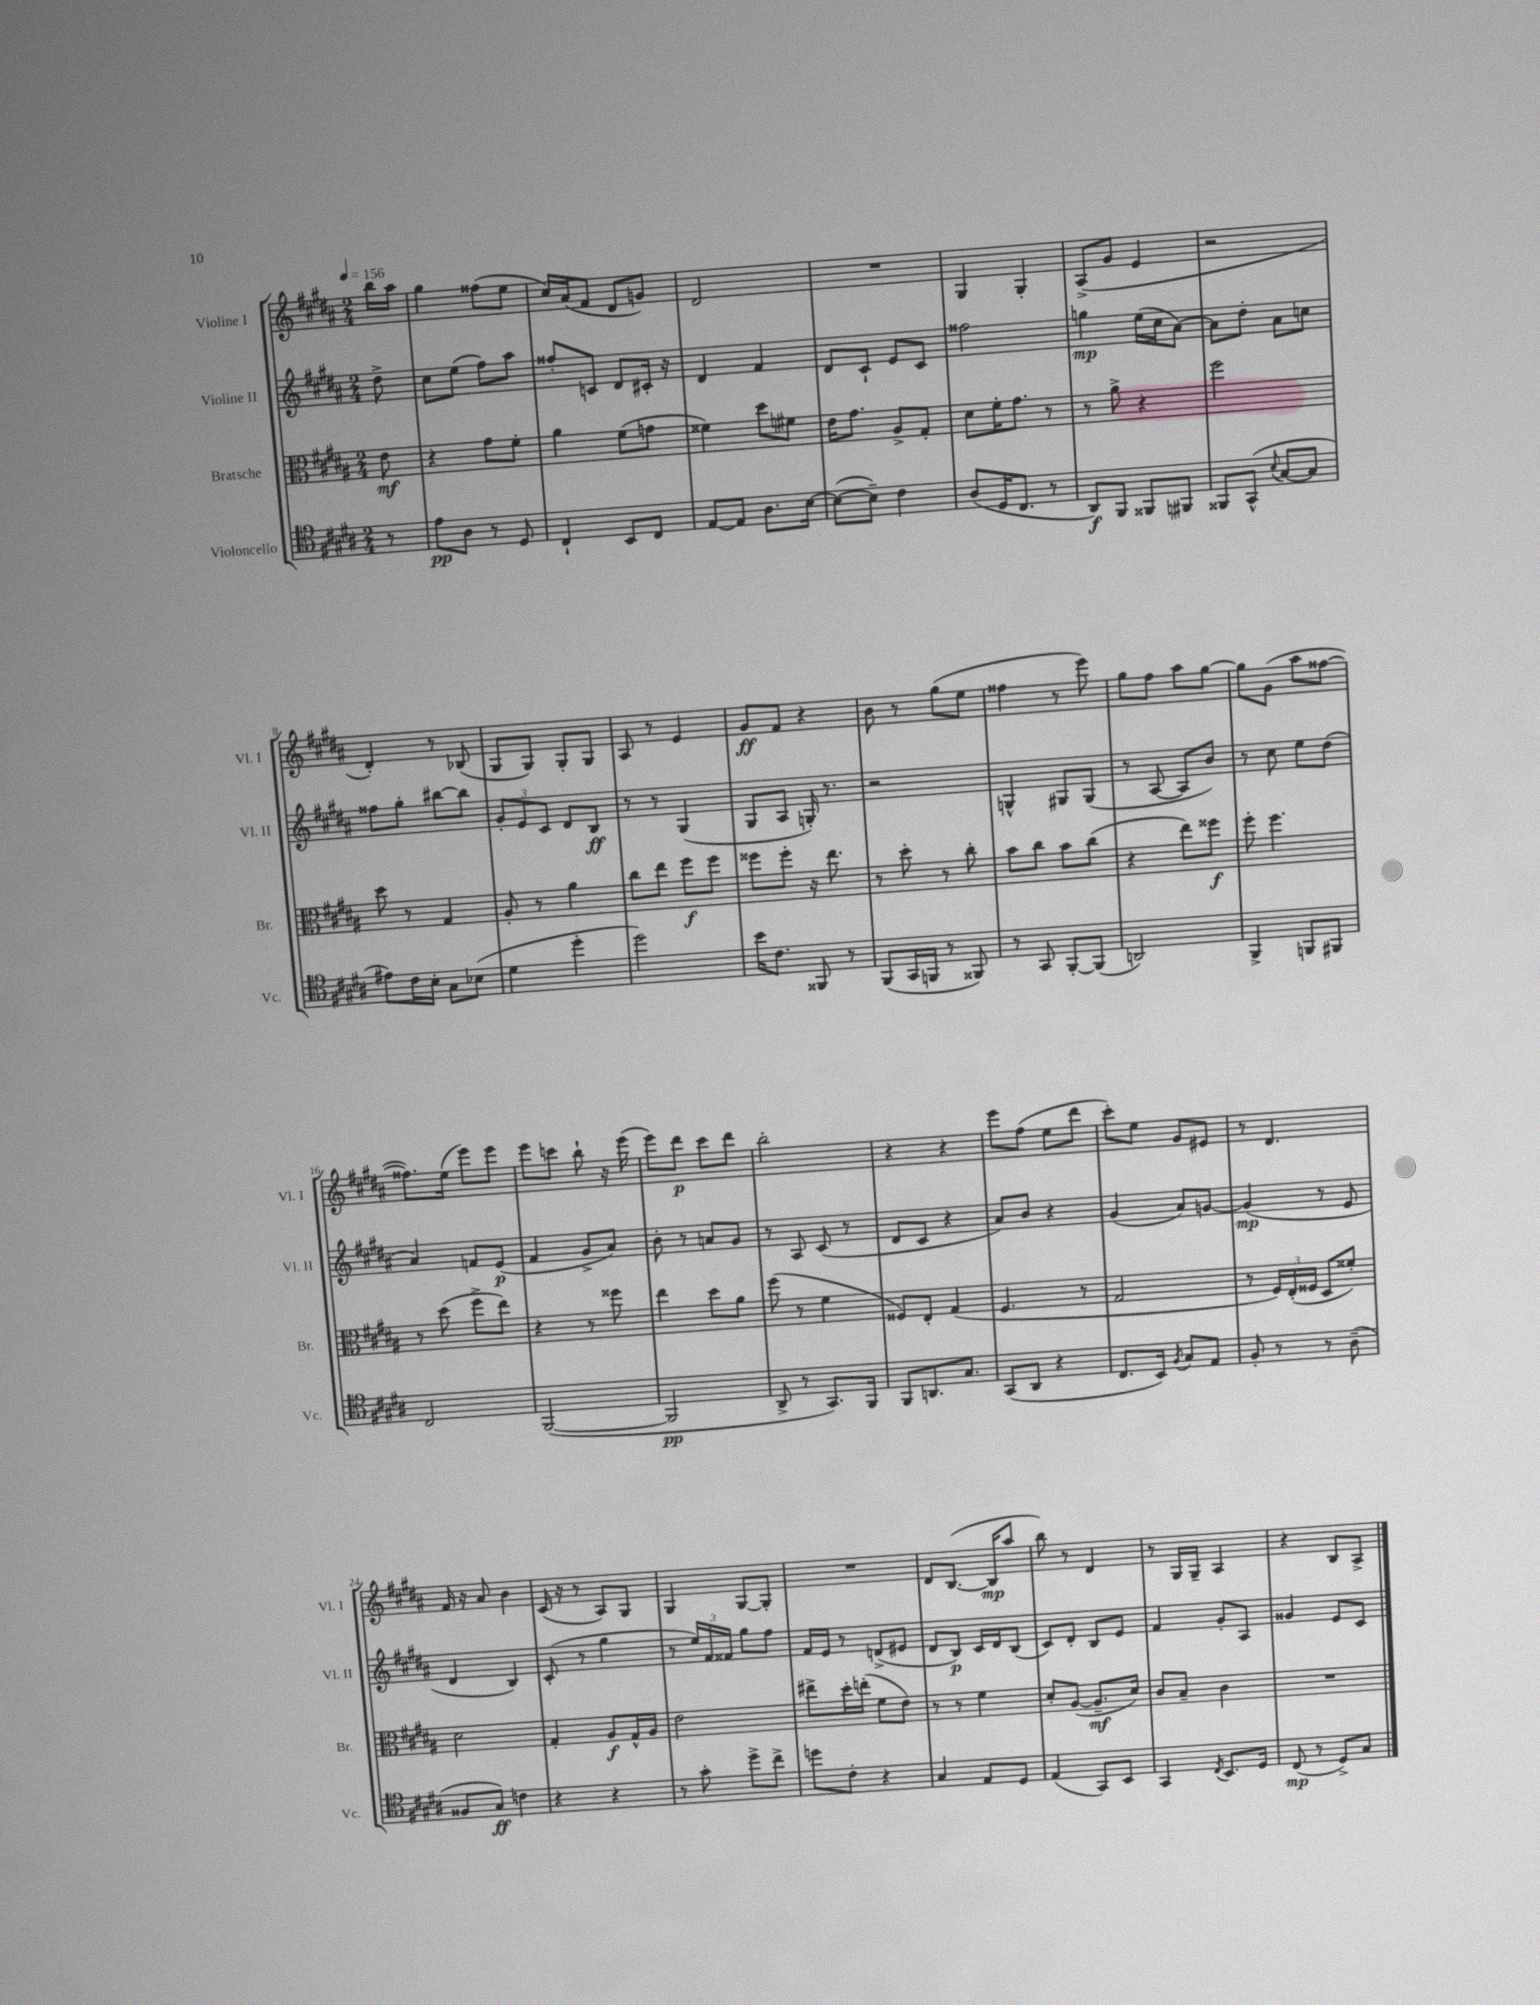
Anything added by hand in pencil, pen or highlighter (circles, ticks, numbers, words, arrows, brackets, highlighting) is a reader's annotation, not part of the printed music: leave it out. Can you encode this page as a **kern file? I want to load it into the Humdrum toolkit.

**kern	**kern	**kern	**kern
*staff4	*staff3	*staff2	*staff1
*clefC4	*clefC3	*clefG2	*clefG2
*k[f#c#g#d#a#]	*k[f#c#g#d#a#]	*k[f#c#g#d#a#]	*k[f#c#g#d#a#]
*M2/4	*M2/4	*M2/4	*M2/4
*MM156	*MM156	*MM156	*MM156
8r	8e	8dd#^	16bb
.	.	.	16aa#
=	=	=	=
8e	4r	8cc#	4gg#
8A#	.	(8ee	.
8r	8g#	8ff#)	(8ff##
8D#	8f#'	8aa#	8ee
=	=	=	=
4C#`	4a#	8ff##'	16cc#)
.	.	.	(16a#
.	.	8c	8f#
8BB	(8f#	8d#	8d#
8C#	8g	16c#'	8g)
.	.	16r	.
=	=	=	=
[8E	4f##)	4d#	2d#
8E]	.	.	.
8.A#	8dd#	4f#	.
.	8f#	.	.
[16B	.	.	.
=	=	=	=
(8B_	16e	8d#	2r
.	8.g#	.	.
8B~])	.	8c#`	.
4c#	8A#^	8e	.
.	8G#'	8c#	.
=	=	=	=
(8A#	8d#	2ff##	4G#
16D#	16f#'	.	.
8.C#	8.g#	.	.
.	.	.	4G#'
8r	8r	.	.
=	=	=	=
8AA#)	8r	4gg	(8A#^
8FF#	8a#^	.	8g#
8FF##	4r	(16ee	4e
.	.	16cc#	.
8FF#	.	[8a#)	.
=	=	=	=
8FF##	2ff#	8a#]	2r
(8GG#^^	.	8dd#'	.
8qqB	.	.	.
[8G#	.	8a#	.
8G#]	.	8cc	.
=	=	=	=
8e#)	8dd#	8ff##	4d#')
16c#	8r	8gg#'	.
16B'	.	.	.
8G#	4G#	[8bb#	8r
(8B-	.	8bb#]	(8B-
=	=	=	=
4d#	8A#'	12g#'	8G#
.	.	12e	.
.	8r	.	8G#)
.	.	12c#	.
4dd#'	4a#	8d#	8G#'
.	.	8B	8G#
=	=	=	=
2dd#)	8cc#	8r	8A#
.	8ee	8r	8r
.	8ff#	(4G#	4e
.	8ff#	.	.
=	=	=	=
16b	8ff##	8G#	8g#
8.c#	.	.	.
.	8ff##'	8A#	8f#
8FF##	16r	16G')	4r
.	8.ee	8.r	.
8r	.	.	.
=	=	=	=
(8FF#	8r	2r	8b
16GG#	8dd#'	.	8r
16FF	.	.	.
8r	8r	.	(8gg#
8FF##)	8cc#'	.	8ee
=	=	=	=
8r	8b	4G^^	4ff##
8GG#	8cc#	.	.
[8FF#'	8b	8G#	8r
(8FF#]	(8cc#	(8G#	8eee)
=	=	=	=
2AA)	4r	8r	8gg#
.	.	[8A#	8ff#
.	8ee)	8A#]	8aa#
.	8ff##	8b)	[8gg#
=	=	=	=
4FF#^	8ff#'	8r	8gg#]
.	4.ff#	8cc#	(8g#
8FF	.	8ee	8aa#
8FF#	.	(8dd#	[8ff##
=	=	=	=
2C#	8r	4a#)	8.ff##])
.	(8dd#	.	.
.	.	.	(16ee
.	8ff#^	8f	8eee)
.	8ee)	(8e	8eee
=	=	=	=
([2FF#	4r	4f#	8eee
.	.	.	8ccc
.	8r	8g#^	8bb`
.	8ff##	8a#)	16r
.	.	.	(16eee
=	=	=	=
2FF#]	4ee	8b'	8eee)
.	.	8r	8ddd#
.	8dd#	8a	8ccc#
.	8a#	8g#	8ddd#
=	=	=	=
8AA#^	(8ff#	8r	2bb'
8r	8r	8A#	.
8.GG#)	4f#	(8c#	.
.	.	8r	.
16FF#	.	.	.
=	=	=	=
8FF#	8F##)	8d#	4r
8.AA	8E'	8c#	.
.	(4G#	4r	4r
8.G#	.	.	.
=	=	=	=
(8GG#	4.F#	8a#)	8eee
8AA#	.	8b	(8ff#
4r	.	4r	8ee
.	8r	.	8ddd#
=	=	=	=
8.C#	2G#	(4g#	8ccc#')
.	.	.	8ee
16BB)	.	.	.
8qF#	.	.	.
8G#	.	8a#)	8g#
8E	.	[8g	8e#
=	=	=	=
8F#'	8r	(4g]	8r
8r	24F#)	.	4.d#
.	(24E'	.	.
.	24F##	.	.
8r	8D#	8r	.
(8A#~	8f##')	8e	.
=	=	=	=
8F##	2d#	4d#	16f#
.	.	.	16r
8G#)	.	.	8a#
4c	.	4B)	4b
=	=	=	=
4r	4G#'	(8c#'	(16c#
.	.	.	16r
.	.	8r	8r
4r	8A#	4gg#	8A#)
.	16G#^^	.	8G#
.	16A#	.	.
=	=	=	=
8r	2e	8r	4G#
8g#'	.	24ee)	.
.	.	24f#	.
.	.	24f##	.
8dd#^	.	8gg#	[8G#
8cc#^	.	8ff#	8G#']
=	=	=	=
8dd	8ee#^	16f#	2r
.	.	16e	.
8c#'	16dd#'	8r	.
.	(16ee'	.	.
4r	8f#	(8d^	.
.	8e)	8e#	.
=	=	=	=
4G#	8r	8d#	8d#
.	8r	8B)	([8.B
8E	4f#	16c#	.
.	.	16d#	16B]
8D#	.	(8B	8aa#
=	=	=	=
(4E	8d#'	8c#)	8bb)
.	([8A#	8d#'	8r
8GG#)	8.A#~]	8B	4d#
8BB	.	8e	.
.	16d#)	.	.
=	=	=	=
4GG#	8c#	4f#	8r
.	8B~	.	16G#
.	.	.	16G#~
8qC#	.	.	.
8.BB	4c#	8g#'	4A#
.	.	8A#	.
16D#	.	.	.
=	=	=	=
(8C#	2r	4g##	4r
8r	.	.	.
8D#^)	.	8e	8B
8G#	.	8c#	8A#^
==	==	==	==
*-	*-	*-	*-
